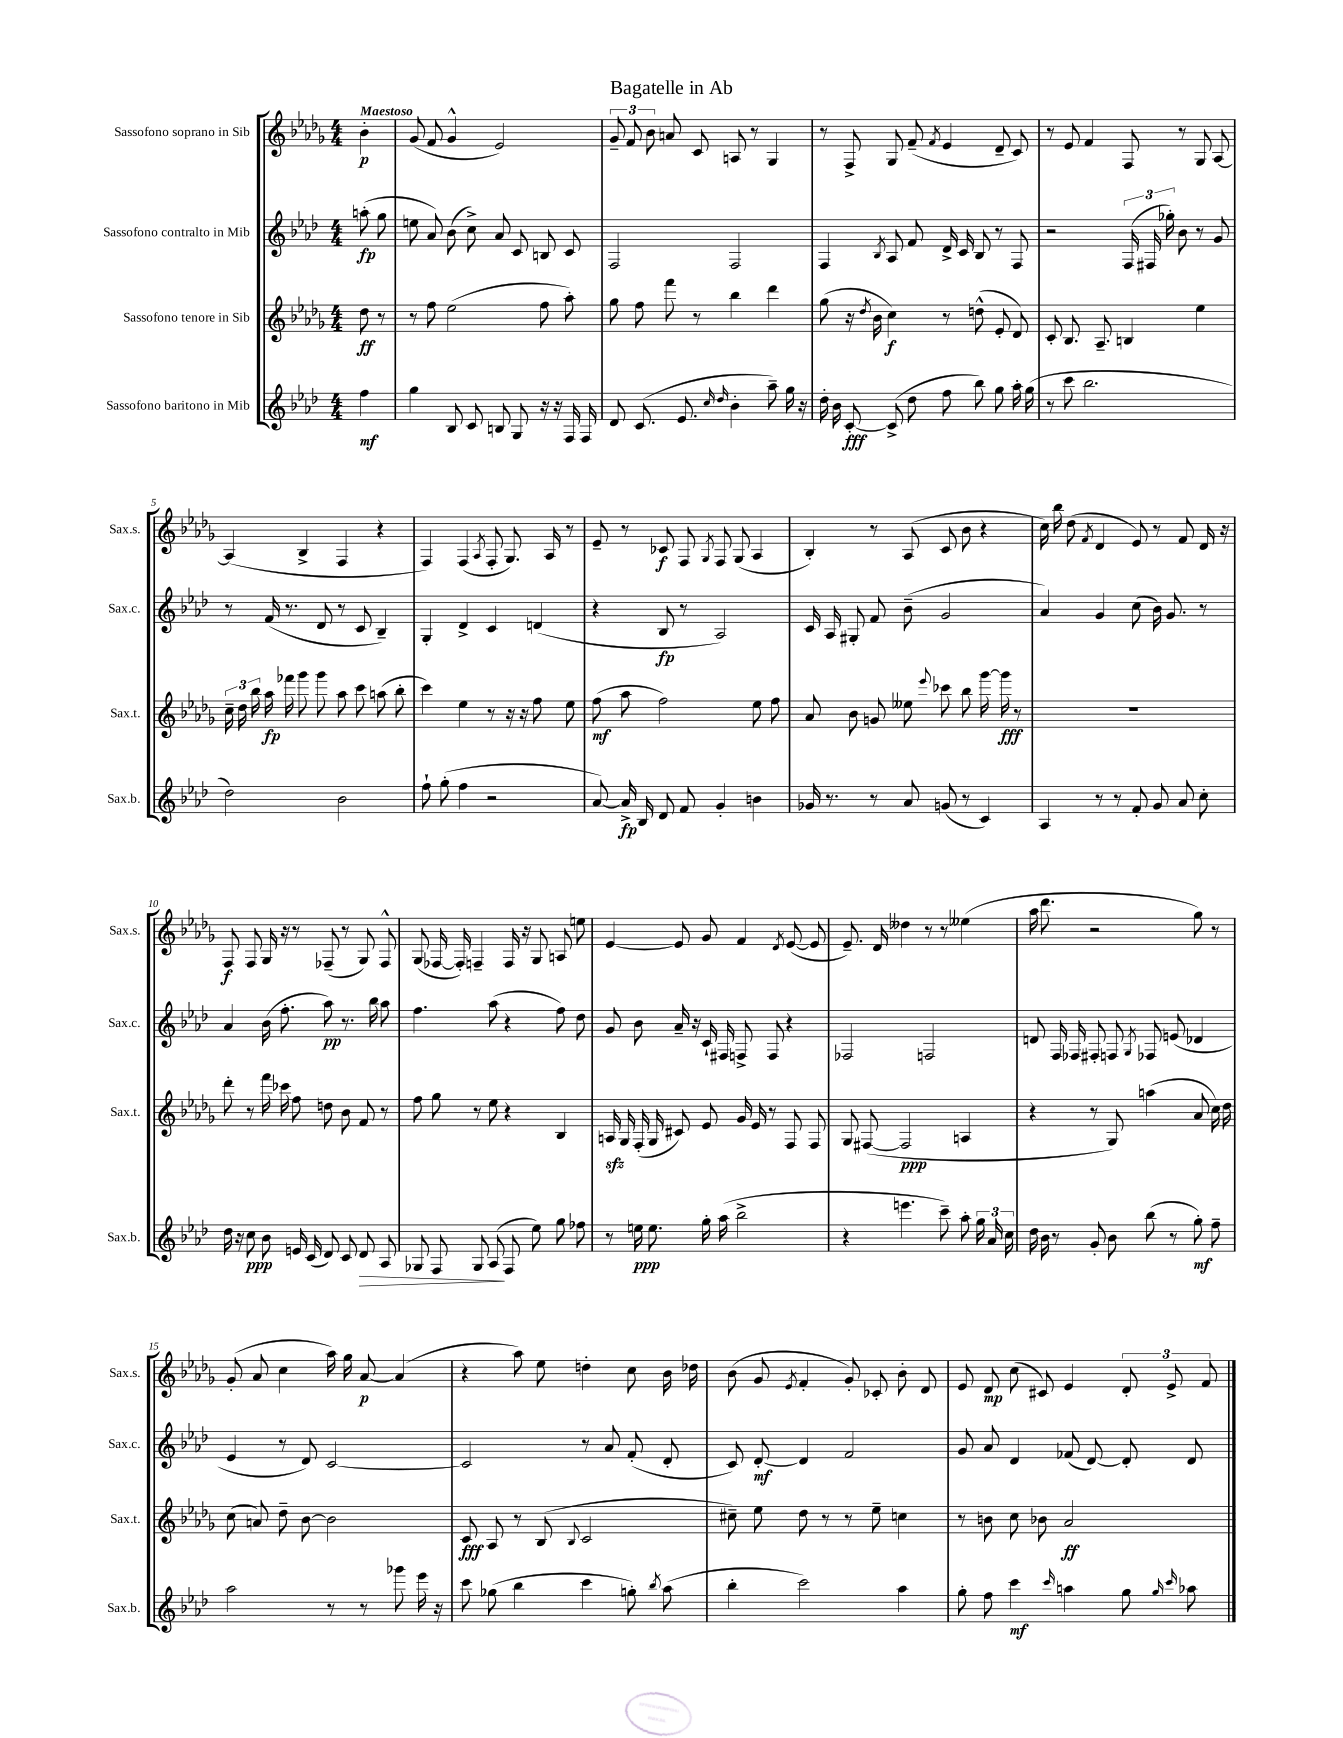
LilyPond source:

\header { title = "Bagatelle in Ab" }
<<
\new StaffGroup <<
\new Staff = "s0" \with { instrumentName = "Sassofono soprano in Sib" shortInstrumentName = "Sax.s." } {
    \clef treble \key des \major \numericTimeSignature \time 4/4 \partial 4 \tempo "Maestoso"
    \autoBeamOff bes'4-.\p |
    ges'8( f'8 ges'4-^ ees'2) |
    \tuplet 3/2 { ges'8-- f'8 bes'8 } a'8 c'8 a8 r8 ges4 |
    r8 f8-> ges8 f'8--( \acciaccatura { f'8 } ees'4 des'8-- c'8) |
    r8 ees'8 f'4 f8 r8 ges8 aes8~ |
    aes4( bes4-> f4 r4 |
    f4) f4( \acciaccatura { aes8 } f8-. ges8.) aes16 r8 |
    ees'8-- r8 ces'8\f f8 \acciaccatura { ges8 } f8 ges8( aes4 |
    bes4-.) r8 aes8( c'8 bes'8 r4 |
    c''16) bes''16 des''8( \acciaccatura { f'8 } des'4 ees'8) r8 f'8 des'16 r16 |
    f8\f f8 ges16 r16 r8 fes8--( r8 ges8) fes8-^ |
    ges8( fes16~ fes16-.) f4-- f16 r16 ges8 a8 e''8 |
    ees'4~ ees'8 ges'8 f'4 \acciaccatura { des'8 } ees'8~( ees'8 |
    ees'8.--) des'16 deses''4 r8 r8 eeses''4( |
    aes''16 des'''8. r2 ges''8) r8 |
    ges'8-.( aes'8 c''4 aes''16) ges''16 aes'8~\p aes'4( |
    r4 aes''8) ees''8 d''4-. c''8 bes'16 des''16 |
    bes'8( ges'8 \acciaccatura { ees'8 } f'4-. ges'8-.) ces'8-. bes'8-. des'8 |
    ees'8 des'8\mp c''8( cis'8) ees'4 \tuplet 3/2 { des'8-. ees'8-> f'8 } \bar "|." |
}
\new Staff = "s1" \with { instrumentName = "Sassofono contralto in Mib" shortInstrumentName = "Sax.c." } {
    \clef treble \key aes \major \numericTimeSignature \time 4/4 \partial 4
    \autoBeamOff a''8-.\fp( g''8 |
    e''8 aes'8) bes'8( c''8->) aes'8 c'8 b8 c'8 |
    f2 f2 |
    f4 \acciaccatura { bes8 } aes8 f'8 des'16-> c'16 bes8 r8 f8 |
    r2 \tuplet 3/2 { f16( fis16 ges''16-.) } bes'8 r8 g'8 |
    r8 f'16( r8. des'8 r8 c'8 bes4--) |
    g4-. des'4-> c'4 d'4( |
    r4 bes8\fp r8 aes2) |
    c'16 aes16 gis8-. f'8 bes'8--( g'2 |
    aes'4) g'4 c''8( bes'16) g'8. r8 |
    aes'4 bes'16( f''8.-. aes''8\pp) r8. bes''16 aes''8 |
    f''4. aes''8( r4 f''8) des''8 |
    g'8 bes'8 aes'16-- r16 c'16-! fis16 f8-> f8 r4 |
    fes2 f2 |
    d'8 f16 fes16 fis8-. f8 \acciaccatura { g8 } fes8 e'8( des'4 |
    ees'4 r8 des'8) c'2~ |
    c'2 r8 aes'8 f'8-.( des'8-. |
    c'8) des'8~-.\mf des'4 f'2 |
    g'8 aes'8 des'4 fes'8( des'8~) des'8-. des'8 \bar "|." |
}
\new Staff = "s2" \with { instrumentName = "Sassofono tenore in Sib" shortInstrumentName = "Sax.t." } {
    \clef treble \key des \major \numericTimeSignature \time 4/4 \partial 4
    \autoBeamOff des''8\ff r8 |
    r8 f''8 ees''2( f''8 aes''8-.) |
    ges''8 f''8 f'''8 r8 bes''4 des'''4 |
    ges''8( r16 \acciaccatura { des''8 } bes'16 c''4\f) r8 d''8-^( ees'8-. des'8) |
    c'8-. bes8. aes8.-- b4 ees''4 |
    \tuplet 3/2 { c''16-- des''16 bes''16 } aes''16\fp fes'''16 ges'''8 ges'''8 aes''8 c'''8 a''8( bes''8-. |
    c'''4) ees''4 r8 r16 r16 f''8 ees''8 |
    f''8\mf( aes''8 f''2) ees''8 f''8 |
    aes'8 bes'8 g'8 eeses''8 \appoggiatura { ees'''8 } ces'''8 bes''8 ges'''16~ ges'''16\fff r8 |
    R1 |
    des'''8-. r8 f'''16 ces'''16 f''8 d''8 bes'8 f'8 r8 |
    f''8 ges''8 r8 ees''8 r4 bes4 |
    a16\sfz ges16 f16-.( ges16 cis'8) ees'8 ges'16 ees'16 r8 f8 f8 |
    ges8 fis8~( fis2\ppp a4 |
    r4 r8 ges8) a''4( aes'8 c''16) des''16 |
    c''8( a'8) des''8-- bes'8~ bes'2 |
    c'8\fff aes8 r8 bes8( \appoggiatura { bes8 } c'2 |
    cis''8--) ees''8 des''8 r8 r8 ees''8-- c''4 |
    r8 b'8 c''8 bes'8 aes'2\ff \bar "|." |
}
\new Staff = "s3" \with { instrumentName = "Sassofono baritono in Mib" shortInstrumentName = "Sax.b." } {
    \clef treble \key aes \major \numericTimeSignature \time 4/4 \partial 4
    \autoBeamOff f''4\mf |
    g''4 bes8 c'8 b8 g8 r16 r16 f16 f16 |
    des'8 c'8.( ees'8. \grace { c''16 des''16 } bes'4-. aes''8--) g''16 r16 |
    des''16-. bes'16 c'8~-.\fff c'8->( des''8 f''8 bes''8) g''8 aes''16-. g''16( |
    r8 c'''8 bes''2. |
    des''2) bes'2 |
    f''8-! g''8-.( f''4 r2 |
    aes'8~) aes'16->\fp bes16 des'8 f'8 g'4-. b'4 |
    ges'16 r8. r8 aes'8 g'8( r8 c'4) |
    aes4 r8 r8 f'8-. g'8 aes'8 c''8-. |
    des''16 r16 c''8\ppp bes'8 e'16 c'16( des'8) c'8 des'8\> aes8 |
    ges8 f8 ges8 aes8\!( f8 ees''8) g''8 fes''8 |
    r8 e''16\ppp e''8. g''16-. aes''16( bes''2-> |
    r4 e'''4. c'''8--) aes''8-. \tuplet 3/2 { g''16 aes'16 c''16 } |
    des''16 bes'16 r8 g'8-. bes'8 bes''8( r8 g''8-.\mf) f''8-- |
    aes''2 r8 r8 ges'''8 ees'''16 r16 |
    c'''8 ges''8( bes''4 c'''4 g''8-.) \acciaccatura { bes''8 } aes''8( |
    bes''4-. c'''2) aes''4 |
    g''8-. f''8 c'''4\mf \grace { c'''16 } a''4 g''8 \grace { g''16 c'''16 } aes''8 \bar "|." |
}
>>
>>
